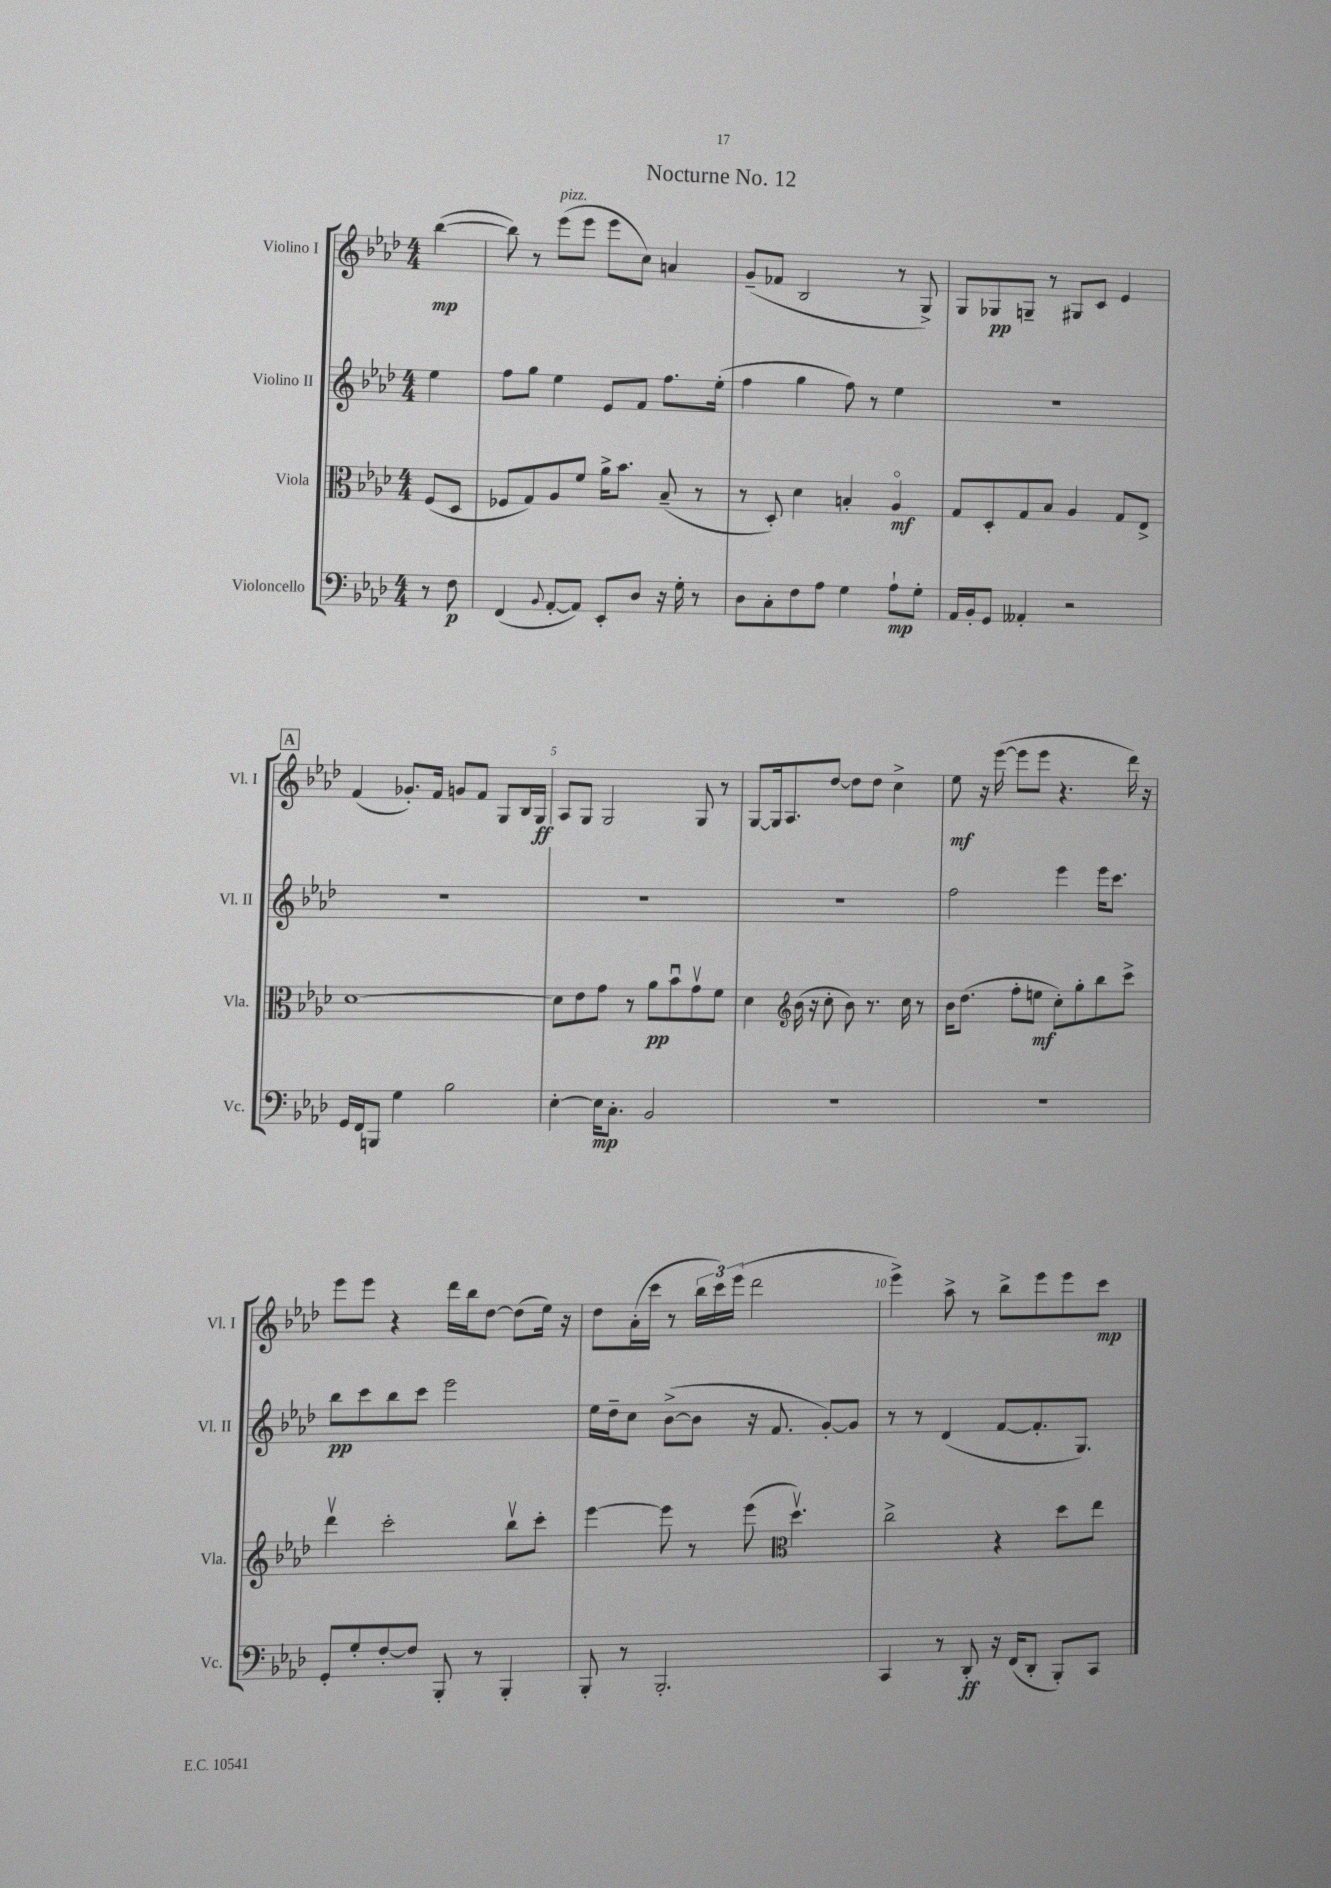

**kern	**dynam	**kern	**dynam	**kern	**dynam	**kern	**dynam
*part4	*part4	*part3	*part3	*part2	*part2	*part1	*part1
*staff4	*staff4	*staff3	*staff3	*staff2	*staff2	*staff1	*staff1
*I"Violoncello	*	*I"Viola	*	*I"Violino II	*	*I"Violino I	*
*I'Vc.	*	*I'Vla.	*	*I'Vl. II	*	*I'Vl. I	*
*clefF4	*	*clefC3	*	*clefG2	*	*clefG2	*
*k[b-e-a-d-]	*	*k[b-e-a-d-]	*	*k[b-e-a-d-]	*	*k[b-e-a-d-]	*
*M4/4	*	*M4/4	*	*M4/4	*	*M4/4	*
=	=	=	=	=	=	=	=
8r	.	(8F/L	.	4ee-\	.	([4bb-\	mp
8F\	p	8D-/J	.	.	.	.	.
=1	=1	=1	=1	=1	=1	=1	=1
(4FF/	.	8F-X/L	.	8ff\L	.	8bb-\])	.
.	.	8G/)	.	8gg\J	.	8r	.
8qqBB-/	.	.	.	.	.	.	.
!	!	!	!	!	!	!LO:TX:a:i:t=pizz.	!
[8AA-'/L	.	8A-/	.	4ee-\	.	(8eee-\L	.
8AA-/J])	.	8f/J	.	.	.	8eee-\J	.
8EE-'/L	.	16a-^\KL	.	8e-/L	.	8eee-\L	.
.	.	8.b-\J	.	.	.	.	.
8D-/J	.	.	.	8f/J	.	8cc\J)	.
16r	.	(8B-~/	.	8.ff\L	.	4an/	.
16G'\	.	.	.	.	.	.	.
8r	.	8r	.	.	.	.	.
.	.	.	.	(16ee-'\Jk	.	.	.
=2	=2	=2	=2	=2	=2	=2	=2
8D-\L	.	8r	.	4ff\	.	(8g~/L	.
8C'\	.	8D-'/)	.	.	.	8f-X/J	.
8F\	.	4d-\	.	4gg\	.	2B-/	.
8A-\J	.	.	.	.	.	.	.
4G\	.	4Bn'/	.	8ff\)	.	.	.
.	.	.	.	8r	.	.	.
8A-`\L	mp	4A-/	mf	4ee-\	.	8r	.
8G'\J	.	.	.	.	.	8G^/)	.
=3	=3	=3	=3	=3	=3	=3	=3
16AA-/LL	.	8G/L	.	1r	.	8G/L	.
16BB-'/J	.	.	.	.	.	.	.
8GG/J	.	8D-'/	.	.	.	8G-X/	pp
4AA--X'/	.	8G/	.	.	.	8Gn~/J	.
.	.	8B-/J	.	.	.	8r	.
2r	.	4A-/	.	.	.	8G#X/L	.
.	.	.	.	.	.	8c/J	.
.	.	8G/L	.	.	.	4e-/	.
.	.	8E-^/J	.	.	.	.	.
!!LO:LB:g=z
!!LO:REH:place=s1:t=A
=4	=4	=4	=4	=4	=4	=4	=4
16GG/LL	.	[1d-	.	1r	.	(4f/	.
16FF/J	.	.	.	.	.	.	.
8BBBn/J	.	.	.	.	.	.	.
4G\	.	.	.	.	.	8.g-X'/L)	.
.	.	.	.	.	.	16f/Jk	.
2B-\	.	.	.	.	.	8gn/L	.
.	.	.	.	.	.	8f/J	.
.	.	.	.	.	.	8G/L	.
.	.	.	.	.	.	16B-/L	.
.	.	.	.	.	.	16G/JJ	ff
=5	=5	=5	=5	=5	=5	=5	=5
[4E-'\	.	8d-\L]	.	1r	.	8A-/L	.
.	.	8e-\	.	.	.	8G/J	.
16E-\KL]	mp	8g\J	.	.	.	2G/	.
8.C'\J	.	.	.	.	.	.	.
.	.	8r	.	.	.	.	.
2BB-/	.	8a-\L	pp	.	.	.	.
.	.	8b-u\	.	.	.	.	.
.	.	8gv\	.	.	.	8G/	.
.	.	8f\J	.	.	.	8r	.
=6	=6	=6	=6	=6	=6	=6	=6
1r	.	4d-\	.	1r	.	[8G/L	.
.	.	.	.	.	.	16G/k]	.
.	.	.	.	.	.	8.A-/	.
*	*	*clefG2	*	*	*	*	*
.	.	(16b-\	.	.	.	.	.
.	.	16r	.	.	.	.	.
.	.	8cc'\	.	.	.	[8dd-/J	.
.	.	8b-\)	.	.	.	8dd-\L]	.
.	.	8.r	.	.	.	8dd-\J	.
.	.	.	.	.	.	4cc^\	.
.	.	16cc\	.	.	.	.	.
.	.	8r	.	.	.	.	.
=7	=7	=7	=7	=7	=7	=7	=7
1r	.	16b-\KL	.	2ff\	.	8ee-\	mf
.	.	(8.dd-\J	.	.	.	.	.
.	.	.	.	.	.	16r	.
.	.	.	.	.	.	([16eee-\	.
.	.	8ff'\L	.	.	.	8eee-\L]	.
.	.	8een\J	mf	.	.	8eee-\J	.
.	.	8cc'\L)	.	4eee-\	.	4.r	.
.	.	8gg'\	.	.	.	.	.
.	.	8bb-\	.	16eee-\KL	.	.	.
.	.	.	.	8.ccc\J	.	.	.
.	.	8ccc^\J	.	.	.	16ddd-\)	.
.	.	.	.	.	.	16r	.
!!LO:LB:g=z
=8	=8	=8	=8	=8	=8	=8	=8
8GG'/L	.	4ddd-v\	.	8bb-\L	pp	8eee-\L	.
8G'/	.	.	.	8ccc\	.	8eee-\J	.
[8F'/	.	2ccc'\	.	8bb-\	.	4r	.
8F/J]	.	.	.	8ccc\J	.	.	.
8BBB-'/	.	.	.	2eee-\	.	16ddd-\LL	.
.	.	.	.	.	.	16bb-\J	.
8r	.	.	.	.	.	[8dd-\J	.
4BBB-'/	.	8bb-v\L	.	.	.	(8dd-\L]	.
.	.	8ccc'\J	.	.	.	16ee-\Jk)	.
.	.	.	.	.	.	16r	.
=9	=9	=9	=9	=9	=9	=9	=9
8BBB-'/	.	[4eee-\	.	16ee-\LL	.	8dd-\L	.
.	.	.	.	16dd-~\J	.	.	.
8r	.	.	.	8cc\J	.	(16a-'\L	.
.	.	.	.	.	.	16ccc\JJ	.
2.BBB-'/	.	8eee-\]	.	([8b-^\L	.	8r	.
.	.	8r	.	8b-\J]	.	24bb-\LL	.
.	.	.	.	.	.	24ccc\)	.
.	.	.	.	.	.	(24eee-\JJ	.
.	.	(8eee-\	.	16r	.	2ddd-\	.
.	.	.	.	8.f/	.	.	.
*	*	*clefC3	*	*	*	*	*
.	.	4.dd-v\)	.	.	.	.	.
.	.	.	.	[8g'/L)	.	.	.
.	.	.	.	8g/J]	.	.	.
=10	=10	=10	=10	=10	=10	=10	=10
4CC/	.	2cc^\	.	8r	.	4eee-^\)	.
.	.	.	.	8r	.	.	.
8r	.	.	.	(4d-/	.	8aa-^\	.
8DD-'/	ff	.	.	.	.	8r	.
16r	.	4r	.	[8f/L	.	8bb-^\L	.
(16FF/KL	.	.	.	.	.	.	.
8DD-'/J	.	.	.	8.f'/]	.	8eee-\	.
8BBB-'/L)	.	8dd-\L	.	.	.	8eee-\	.
.	.	.	.	8.G/J)	.	.	.
8CC/J	.	8ee-\J	.	.	.	8ccc\J	mp
==	==	==	==	==	==	==	==
*-	*-	*-	*-	*-	*-	*-	*-
